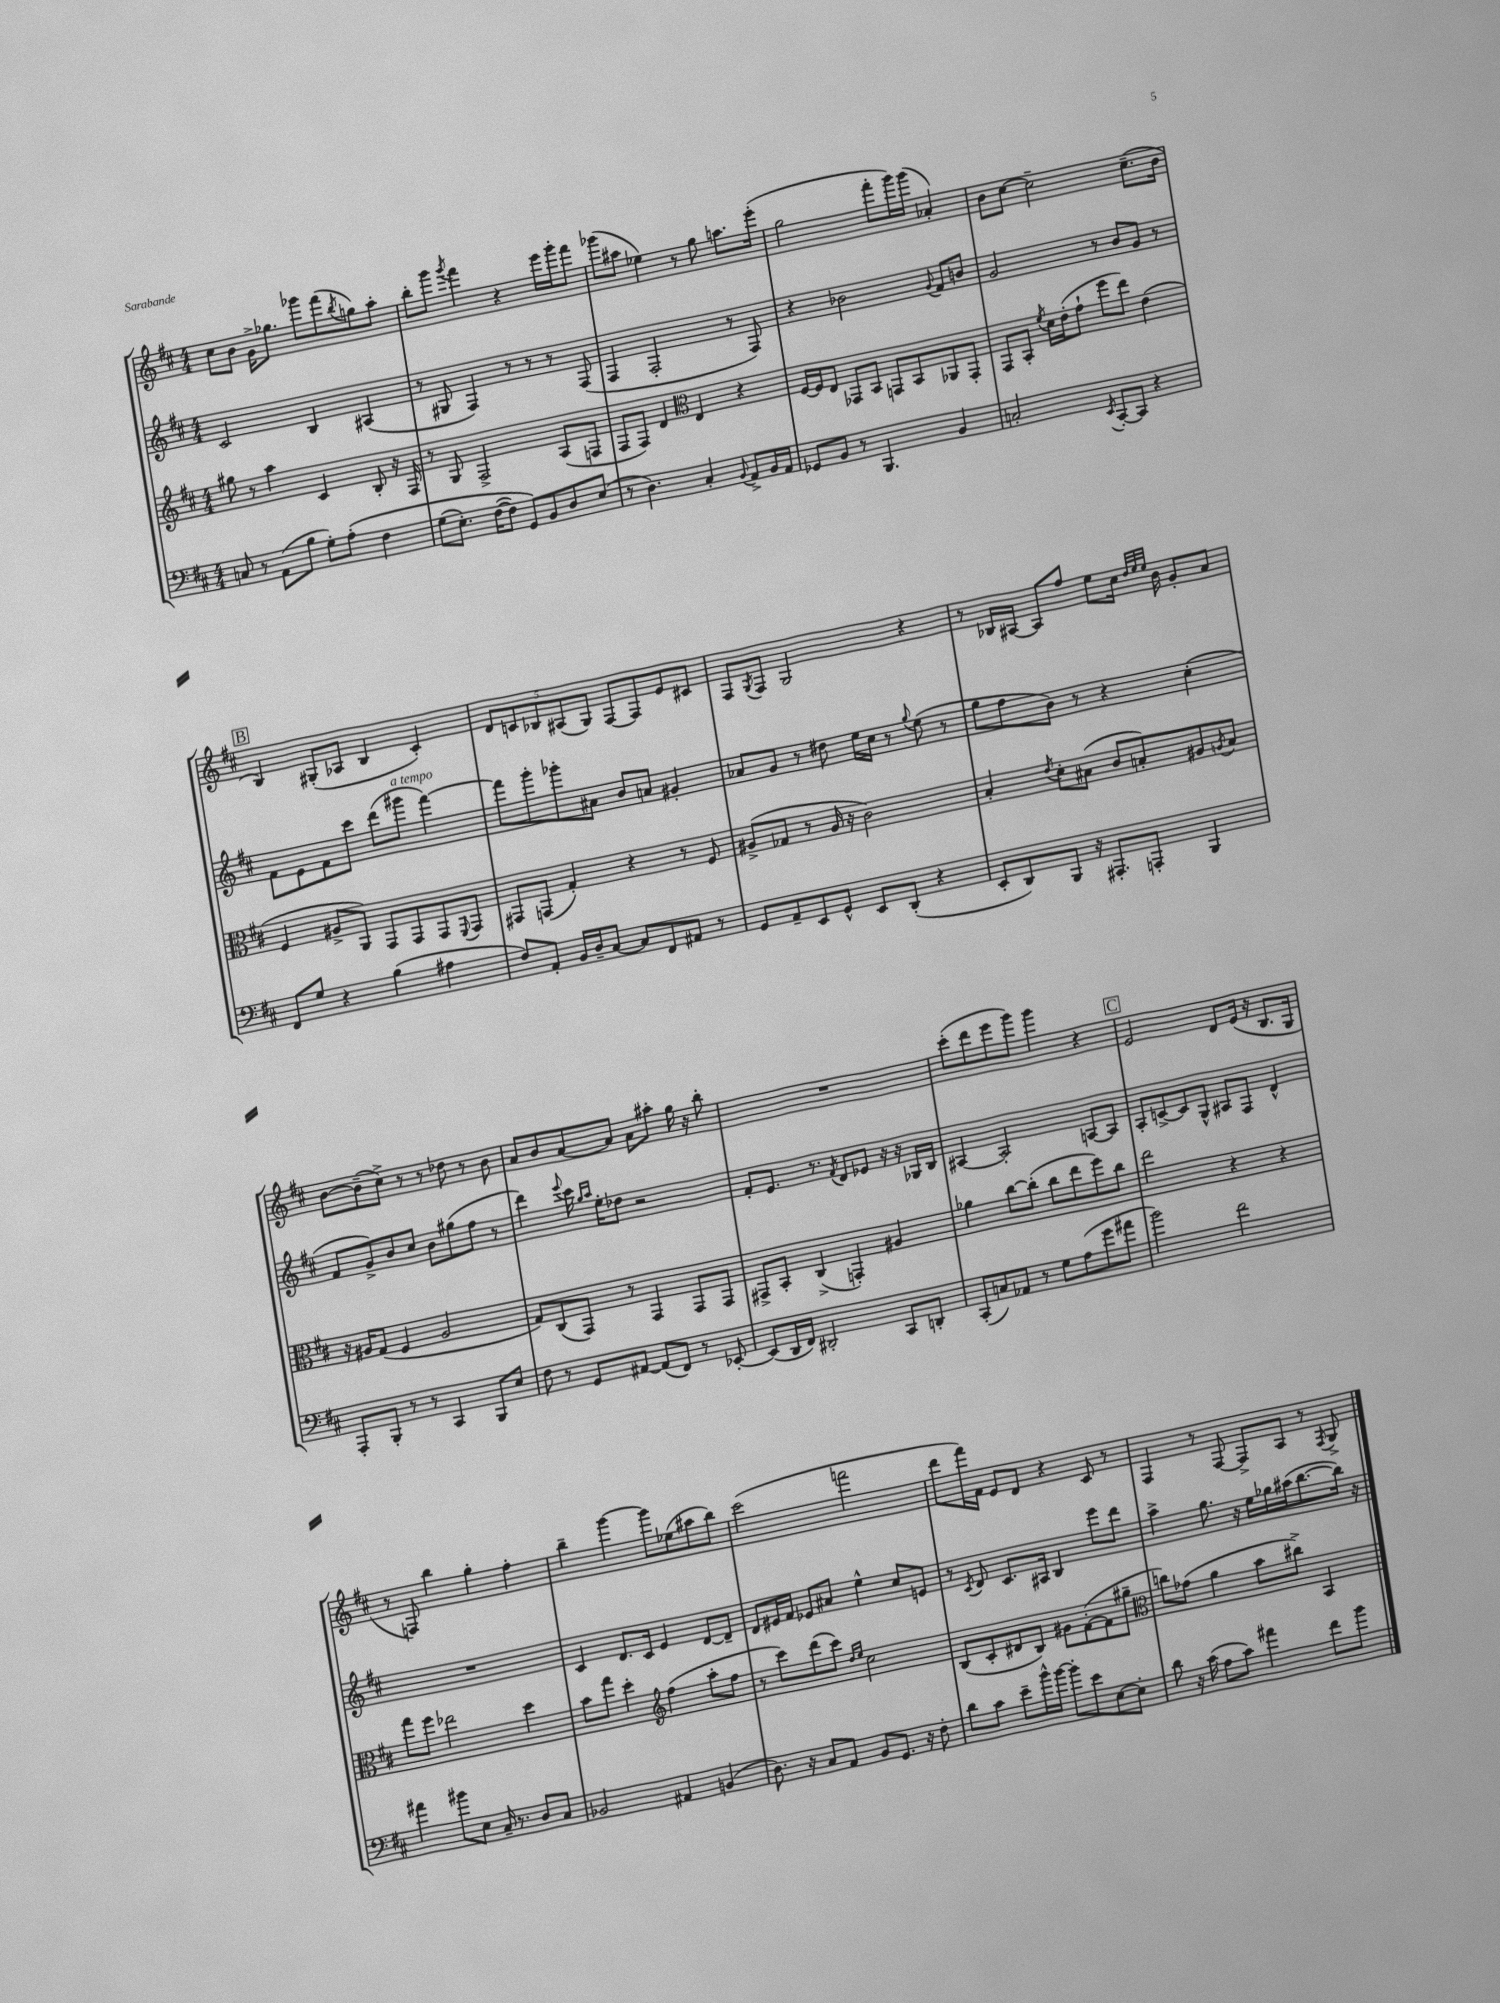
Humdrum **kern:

**kern	**kern	**kern	**kern
*part4	*part3	*part2	*part1
*staff4	*staff3	*staff2	*staff1
*clefF4	*clefG2	*clefG2	*clefG2
*k[f#c#]	*k[f#c#]	*k[f#c#]	*k[f#c#]
*M4/4	*M4/4	*M4/4	*M4/4
=8	=8	=8	=8
8Cn/	8gg#X\	2c#/	8cc#\L
8r	8r	.	8b\J
(8AA\L	4aa\	.	16g^\KL
.	.	.	8.gg-X\J
8B\J	.	.	.
8G'\L)	4c#/	4B/	8ggg-X\L
(8A'\J	.	.	(8fff#\
.	.	.	8qbb/
4F#\	8B'/	(4A#X/	8ggn\)
.	16r	.	8aa'\J
.	16F#/	.	.
=9	=9	=9	=9
(8G\L	8r	8r	8bb'\L
8.E'\J)	8G/	8G#X/	8ggg\J
.	.	.	8qggg/
.	2F#^/	4F#/)	4fff#\
([16F#\KL	.	.	.
8F#\J])	.	.	.
8GG/L)	.	8r	4r
8BB/	.	8r	.
8D/	(8A/L	8r	16eee\LL
.	.	.	16ggg'\J
(8E/J	8Fn/J	(8F#/	8fff#\J
=10	=10	=10	=10
8r	8F#/L	4F#/	(8ggg-X\L
4.D\)	8F#/J)	.	8aa#X\J
.	4d/	2F#'/	4ee-X\)
*	*clefC3	*	*
4C#'/	4E/	.	8r
.	.	.	8gg\
8qqBB/	.	.	.
8AA^/L	4r	8r	8.aan\L
16BB/L	.	8F#/)	.
16AA/JJ	.	.	(16eee'\Jk
=11	=11	=11	=11
8GG-X/L	[16F#/LL	4r	2gg\
.	16F#/J]	.	.
8BB/J	8E/J	.	.
8r	8GG-X/L	2b-X\	.
4.BBB/	8BB/J	.	.
.	8GGn/L	.	8fff#'\L
.	8BB/	.	16ggg\L)
.	.	.	(16ggg\JJ
.	.	8qqg/	.
4BB/	8AA-X/	8f#/L	4a-X'/)
.	8GG'/J	8bn/J	.
=12	=12	=12	=12
2Cn'/	8GG/L	2g/	8b\L
.	8BB'/J	.	[8cc#\J
.	8qf#/	.	.
.	16d\LL	.	2cc#~\]
.	(16e'\J	.	.
.	8g`\J	.	.
8qEE/	.	.	.
[8CC#'/L	8ff#\L	8r	.
8CC#/J]	8ee\J)	8b/L	.
4r	(4e\	8g/J	(8.cc#~\L
.	.	8r	.
.	.	.	16b\Jk
!!LO:LB:g=z
!!LO:REH:place=s1:t=B
=13	=13	=13	=13
8FF#/L	4F#/	8f#\L	4B/)
8G/J	.	8e\	.
4r	8A#X^/L	8f#\	(8G#X'/L
.	8AA/J)	8ccc#\J	8A-X/J
(4B\	8GG/L	(8ddd\L	4B/
!	!	!LO:TX:a:i:t=a tempo	!
.	8GG/	8ggg#X\J	.
4A#X\	8GG/	[4fff#\)	4c#'/)
.	8qqFF#/	.	.
.	8GG/J	.	.
=14	=14	=14	=14
8F#/L)	8GG#X/L	8fff#\L]	10d/L
.	.	.	10cn/
8AA'/J	(8GGn/J	8ggg'\	.
.	.	.	10B-X/
16BB/LL	4G'/)	8ggg-X'\	.
.	.	.	(10A#X/
16D~/J	.	.	.
[8C#/J	.	8a#X\J	.
.	.	.	10G/J)
8C#/L]	4r	8b/L	[8F#/L
8FF#/	.	8an/J	8F#/]
8AA#X/J	8r	4g#X'/	8e/
8r	8F#/	.	8c#X/J
=15	=15	=15	=15
8GG/L	(8A#X^/L	8a-X/L	8F#/L
.	.	.	8qG/
8AA~/	8G-X/J	8g/J	8F#/J
8EE/	8r	8r	2G/
8GG^^/J	16A#/	8dd#X\	.
.	16r	.	.
8EE/L	2c#\)	16ee\LL	.
.	.	16cc#\JJ	.
(8DD'/J	.	8r	.
.	.	8qqgg/	.
4r	.	(8ee\	4r
.	.	8r	.
=16	=16	=16	=16
8EE'/L	4B'/	8gg\L	8r
8DD/)	.	8ff#\	16B-X/LL
.	.	.	[16A#X/JJ
.	8qe/	.	.
8BBB/J	8d'\L	8b\J)	8A#/L]
16r	(8B#X\J	8r	8ff#/J
8.AAA#X'/L	.	.	.
.	8c#/L	4r	8ee\L
8AAAn'/J	8Bn'/)	.	16cc#\Jk
.	.	.	32qqdd/LLL
.	.	.	32qqee/
.	.	.	32qqee/JJJ
.	.	.	16b\
4BBB/	8A#X/	(4cc#'\	8g'/L
.	8qAn/	.	.
.	8B/J	.	8a/J
!!LO:LB:g=z
=17	=17	=17	=17
8AAA'/L	16r	8f#/L	[8b\L
.	16A#X/KL	.	.
8BBB'/J	(8G/J	8g^/)	(8b~\]
8r	4F#/	8b/	8cc#^\J)
8r	.	8cc#/J	8r
4CC#/	2A#/	8b\L	8r
.	.	(8gg#X\	8dd-X\
8BBB/L	.	8ff#\J	8r
8E/J	.	8r	8b\
=18	=18	=18	=18
8F#\	8G/L)	4ddd\)	8a/L
8r	(8C#/	.	8b/
.	.	8qqeee/	.
8GG/L	8GG/J)	16ccc#\	[8a/
.	.	16qqgg/LL	.
.	.	16qqaa/JJ	.
.	.	16ee'\KL	.
[8AA#X/J	8r	8dd-X\J	8a/J]
(8AA#/L]	4GG/	2r	8a\L
8FF#/J)	.	.	8aa#X'\J
8r	8GG/L	.	16gg\
.	.	.	16r
[8EE-X'/	8GG/J	.	8bb'\
=19	=19	=19	=19
(8EE-/L]	8GG#X^/L	8f#'/L	1r
16DD/L	8BB'/J	8.e/J	.
16FF#/JJ)	.	.	.
2DD#X'/	(4C#^/	.	.
.	.	8.r	.
.	.	8qf#/	.
.	4GGn'/)	8d/L	.
.	.	8e-X/J	.
8CC#/L	4A#X/	16r	.
.	.	16r	.
8DDn'/J	.	16G-X/LL	.
.	.	16B/JJ	.
=20	=20	=20	=20
(8CC#'/L	4a-X\	[4A#X/	(8ccc#'\L
8Cn/)	.	.	8ddd\
8AA-X/J	[8cc#\L	2A#'/]	8eee\
8r	(8cc#'\J]	.	8ggg\J)
8G\L	8cc#\L	.	4ggg\
(8A\	8ee\	.	.
8g\	8ff#\)	[8An/L	4r
8a#X\J	8cc#\J	8A/J]	.
!!LO:REH:place=s1:t=C
=21	=21	=21	=21
2b\)	2ee\	8A'/L	2e/
.	.	[8cn^/	.
.	.	8c/]	.
.	.	8G^^/J	.
2f#\	4r	8A#X/L	8d/L
.	.	8F#/J	(16e/Jk
.	.	.	16r
.	4r	4d^^/	8.B/L
.	.	.	16G/Jk
!!LO:LB:g=z
=22	=22	=22	=22
4a#X\	8gg\L	1r	8r
.	8ff#\J	.	8Fn/)
8b#X\L	2ee-X\	.	4bb\
8E\J	.	.	.
16C#~/	.	.	4gg'\
8.r	.	.	.
8D/L	4dd\	.	4ff#'\
8C#/J	.	.	.
=23	=23	=23	=23
2BB-X/	8b\L	4c#/	4bb~\
.	8gg\J	.	.
.	4dd'\	8.d/L	[4ggg\
.	.	16c#/Jk	.
*	*clefG2	*	*
4AA#X/	(4ff#\	4e/	8ggg\L]
.	.	.	(8ee-X\
(4BBn/	8aa'\L	[8d/L	8aa#X\
.	8ff#\J	8d~/J]	8bb\J)
=24	=24	=24	=24
8.D\)	8r	8d/L	(2ccc#\
.	8ccc#\L)	16e#X/L	.
16r	.	16f#/JJ	.
8C#/L	(8ddd\	8e-X/L	.
8AA/J	8ccc#\J)	8a#X/J	.
.	16qqdd/LL	.	.
.	16qqee/JJ	.	.
8BB/L	2cc#\	4ee^^\	2fffn\
8.GG/J	.	.	.
.	.	8cc#/L	.
16r	.	.	.
8F#'\	.	8en/J	.
=25	=25	=25	=25
8d\L	(8B/L	8r	8ddd\L
.	.	8qc#/	.
8c#\J	8c#'/	8d/	16fff#\L)
.	.	.	16f#\JJ
8e~\L	8d#X/	8.c#/L	8e/L
16b^^\L	8B/J)	.	8d/J
[16b\JJ	.	16A#X/Jk	.
8b'\L]	8g#X\L	4B/	4r
8e\	([8f#'\	.	.
[8E\	8f#\]	8eee\L	8c#/
8E'\J]	8gg#X~\J	8ddd\J	8r
=26	=26	=26	=26
*	*clefC3	*	*
8d\	8ccn\L)	4aa^\	4F#/
16r	(8g-X\J	.	.
(16c#\	.	.	.
8A\L	4a\	8.gg\	8r
8c#\J)	.	.	[8F#/
.	.	16r	.
4a#X\	8b\L	16ee\LL	8F#^/L]
.	.	16gg-X\	.
.	8cc#X^\J)	(16aa#X\J	8A/J
.	.	[8.bb\	.
8f#\L	4BB/	.	8r
.	.	.	8qF#/
8b\J	.	16bb\Jk])	8G^/
.	.	16r	.
==	==	==	==
*-	*-	*-	*-
